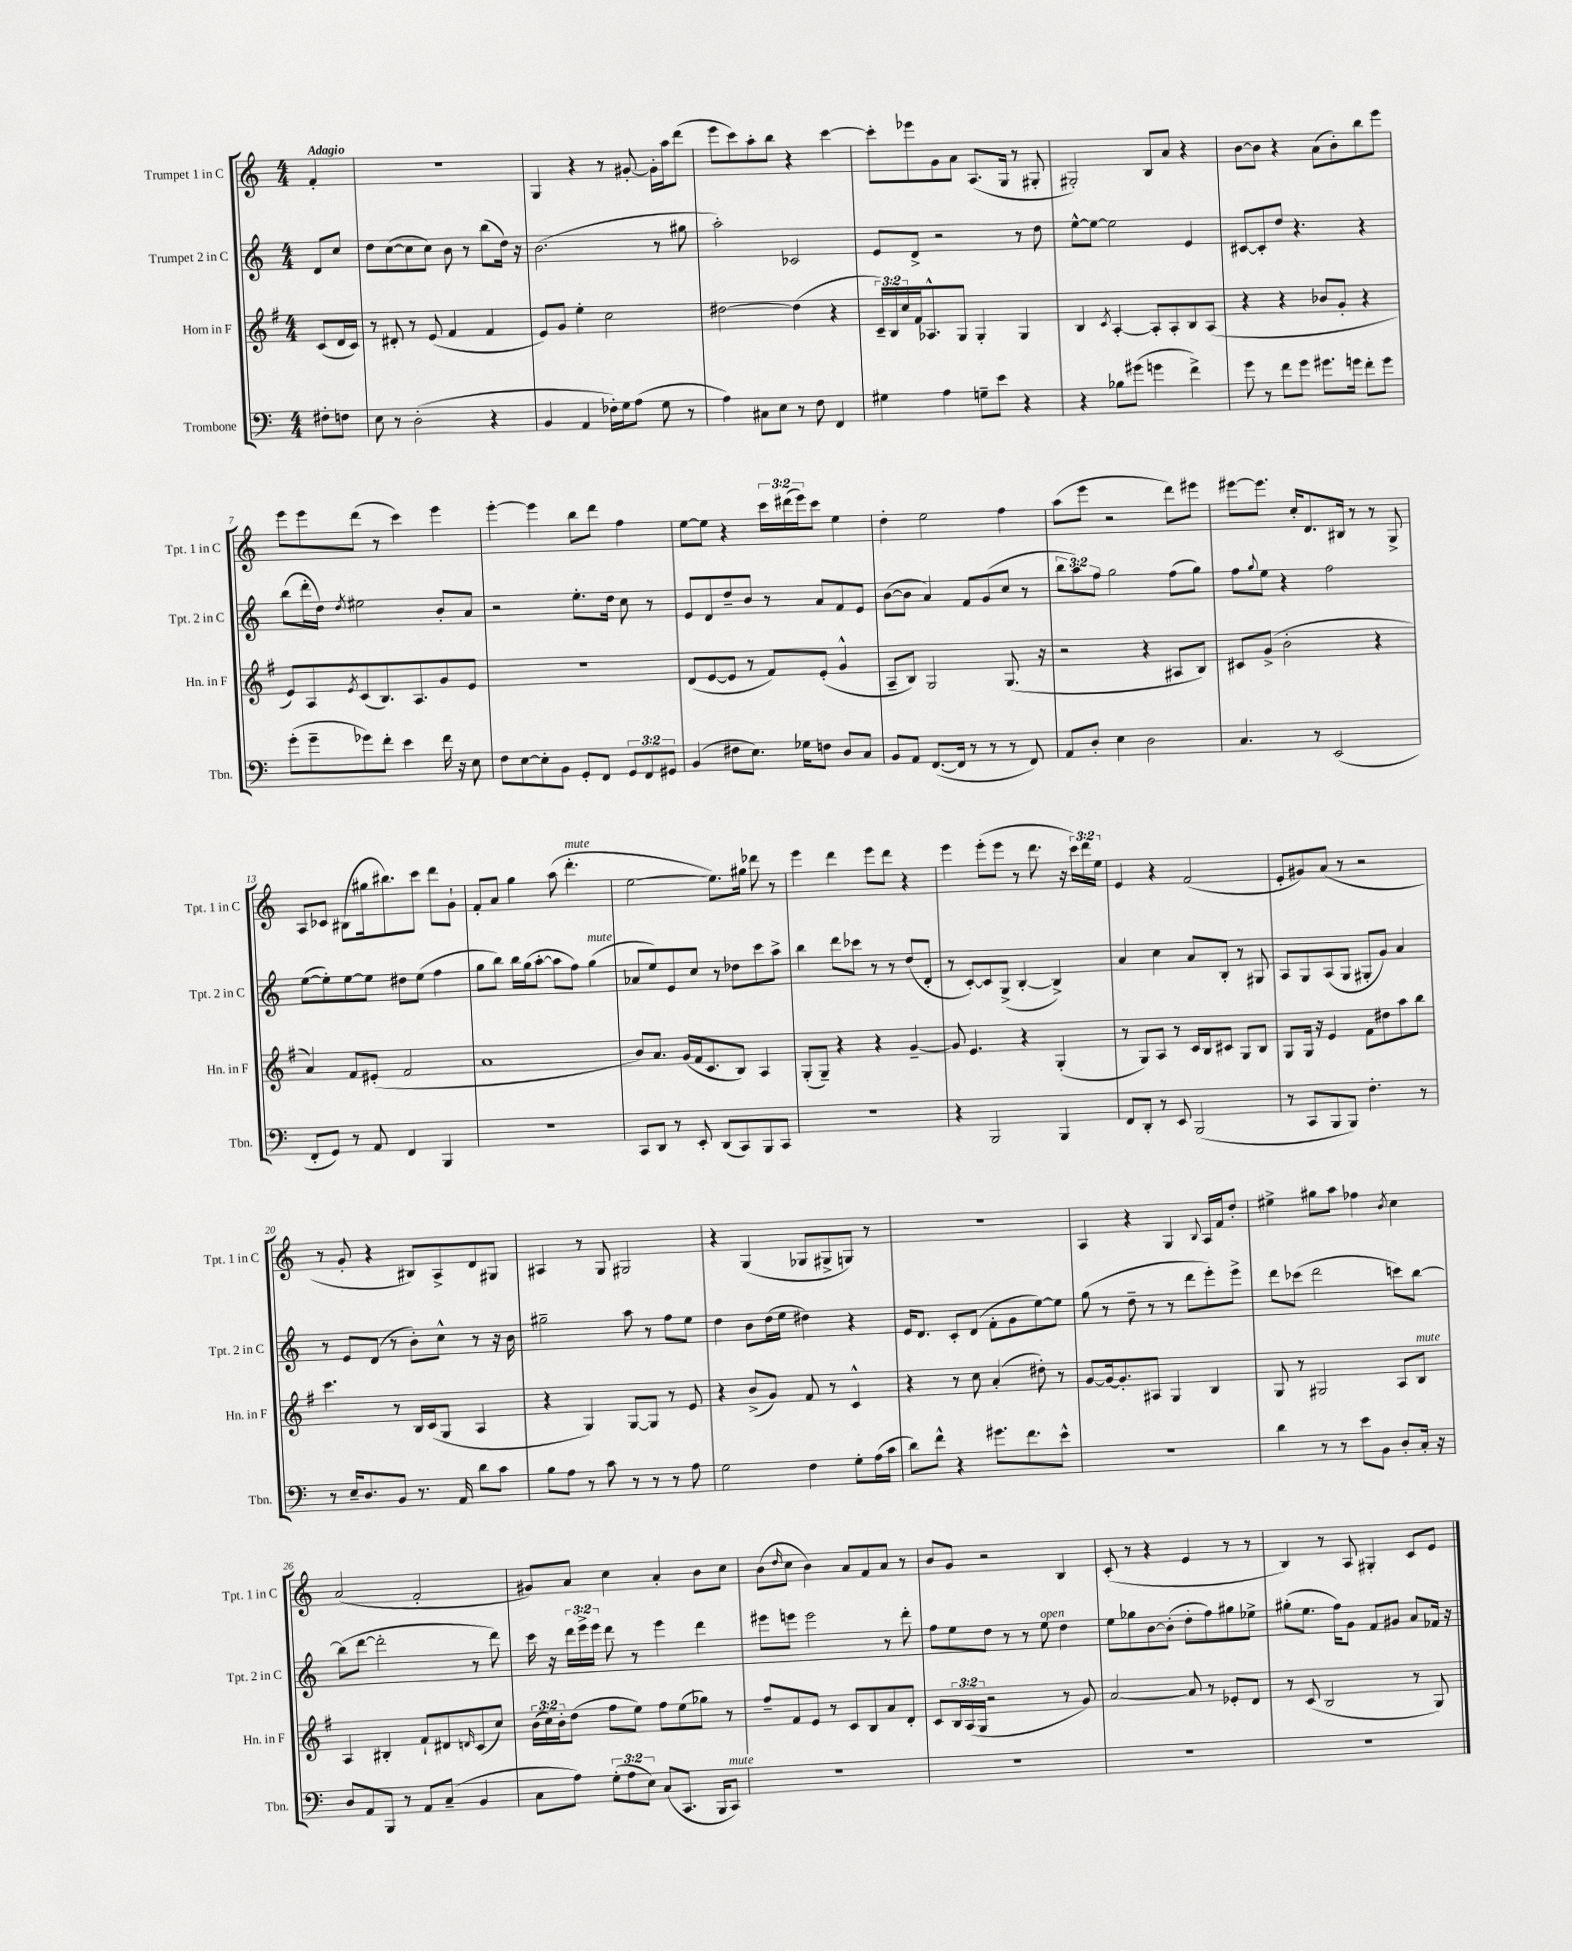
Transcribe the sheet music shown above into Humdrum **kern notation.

**kern	**kern	**kern	**kern
*staff4	*staff3	*staff2	*staff1
*clefF4	*clefG2	*clefG2	*clefG2
*k[]	*k[f#]	*k[]	*k[]
*M4/4	*M4/4	*M4/4	*M4/4
8F#'	(8c	8d	4f'
8F	16d	8cc	.
.	16c)	.	.
=	=	=	=
8E	8r	8dd	1r
8r	8d#'	([8cc	.
(2D'	8r	8cc]	.
.	(8e	8cc)	.
.	4f#	8b	.
.	.	8r	.
4r	4f#	(8bb	.
.	.	16dd)	.
.	.	16r	.
=	=	=	=
4BB	8e)	(2.b	4G
.	8g	.	.
4AA	4ee'	.	4r
16F-')	2cc	.	8r
16G	.	.	.
(8A	.	.	[8g#'
8G	.	8r	16g#']
.	.	.	16aa
8r	.	8gg#	(8ddd
=	=	=	=
4A)	[2dd#	2aa')	8eee
.	.	.	8ccc)
8C#	.	.	8aa'
8E	.	.	8bb
8r	(4dd#]	2c-	4r
8F	.	.	.
4FF	4r	.	[4ccc
=	=	=	=
4G#	24c~)	8e	8ccc']
.	24B	.	.
.	24cc	.	.
.	16f#	8d^	8eee-
.	8.A-^^	.	.
4A	.	2r	8g
.	8G	.	8a
8G~	4G'	.	(8.A
8e	.	.	.
.	.	.	16G
4r	4G	8r	8r
.	.	8dd	8G#'
=	=	=	=
4r	4B	[8ee^^	2G#')
.	.	8ee_	.
.	8qc	.	.
8B-	[4A'	2ee]	.
(8g#	.	.	.
4g	8A']	.	8B
.	8A'	.	8a
4f^)	8B	4e	4r
.	(8A	.	.
=	=	=	=
8g	4r	[8c#	[8b
8r	.	8c#']	8b]
8f	4r	8dd	4r
8g	.	4.r	.
8.g#	8b-	.	(8a
.	8g'	.	8b')
16g	.	.	.
8f'	4r	4r	8bb
8g	.	.	8eee
=	=	=	=
(8g'	8e)	(8bb	8eee
8g~	8A	16ddd'	8eee
.	.	16dd)	.
.	8qe	8qdd	.
8g-)	(8c	2ee#	(8ddd
8f'	8.B)	.	8r
4e	.	.	4ccc)
.	8.A	.	.
16f	8g	8b'	4eee
16r	.	.	.
8E	8e	8a	.
=	=	=	=
8F	1r	2r	[4eee'
[8E	.	.	.
8E']	.	.	4eee]
8BB	.	.	.
8GG'	.	8.ee'	8bb
8FF	.	.	8ddd
.	.	16dd	.
12GG	.	8cc	4ff
12FF	.	.	.
.	.	8r	.
12GG#	.	.	.
=	=	=	=
(4BB	(8d	8e	[8ee
.	[8e	8d	8ee]
8F#	8e]	8dd~	4r
8.E)	8r	8b	.
.	8f#)	8r	24ccc
.	.	.	(24ddd#
16G-	.	.	.
.	.	.	24eee)
8F	(8e'	8a	8ccc
8D	4g^^	8f	4ee
8C	.	8e	.
=	=	=	=
8BB	8A~	([8b	4dd'
8AA	8B)	8b]	.
([8.FF	2G	4a)	2ee
16FF]	.	.	.
8r	.	8f	.
8r	.	(8g	.
8r	(8.G	8cc	4ff
8FF)	.	8r	.
.	16r	.	.
=	=	=	=
8AA	2r	12bb	(8aa
.	.	12aa)	.
8D'	.	.	8eee
.	.	12ff	.
4E	.	2gg	2r
2D	4r	.	.
.	8A#	(8ff	8ddd)
.	8B)	8gg)	8eee#
=	=	=	=
4.C	8c#	8ff	[8eee#
.	.	8qqgg	.
.	(8g^	8ee	8.eee#]
.	2b'	4r	.
.	.	.	16cc'
8r	.	.	8.d
(2EE	.	2ff	.
.	.	.	16B#
.	.	.	8r
.	4r	.	8r
.	.	.	8G^
=	=	=	=
8FF'	4a)	([8ee	8A
8GG)	.	8ee'])	8c-
8r	8f#	[8ee	(8B#
8AA	(8e#'	8ee]	16gg#
.	.	.	8.bb#)
4FF	2f#	8dd#	.
.	.	(8ee	8ccc
4BBB	.	4ff	8ddd
.	.	.	8g`
=	=	=	=
1r	1a	8gg	8f'
.	.	8bb)	8a
.	.	16bb	4gg
.	.	(16gg	.
.	.	[8aa'	.
.	.	8aa]	(8aa
.	.	8ff)	4.ddd'
.	.	(4gg	.
=	=	=	=
8CC	8b)	8a-	[2ee
8DD	8.a	8ee)	.
8r	.	8e	.
.	(16g	.	.
8EE'	16f#	8cc	.
.	8.c	.	.
(8DD	.	8r	8.ee])
8CC)	8B)	8dd-	.
.	.	.	16gg#
8BBB	4A	8ccc	8ddd-
8CC	.	8aa^	8r
=	=	=	=
1r	(8G'	4bb	4eee
.	8G~)	.	.
.	4r	8ddd	4ddd
.	.	8ccc-	.
.	4r	8r	8eee
.	.	8r	8ddd
.	[4g~	(8dd	4r
.	.	8d'	.
=	=	=	=
4r	8g]	8r	4eee
.	4.e	[8c')	.
2BBB	.	8c]	(8eee'
.	.	(8G^	8eee
.	4r	[4B'	8r
.	.	.	8.ddd
4BBB	(4G'	4B^])	.
.	.	.	16r
.	.	.	24ccc)
.	.	.	24ddd
.	.	.	24ee
=	=	=	=
8FF	8r	4a	4e
8DD'	8G)	.	.
8r	8A	4cc	4r
8EE	8r	.	.
(2BBB	16c	8a	(2f
.	16B	.	.
.	8c#	8B'	.
.	8G	8r	.
.	8B	8G#	.
=	=	=	=
8r	8G	8A	8e'
8CC	16G	8G	8g#)
.	16r	.	.
8BBB	4e	(8A	(8a
8BBB)	.	8G	8r
4.F'	8f#	8G#'	2r
.	8dd#	8g)	.
.	8aa	4a	.
8r	8bb	.	.
=	=	=	=
8r	4.ccc	8r	8r
16E~	.	8e	8g'
8.D	.	.	.
.	.	(8d	4r
8BB	8r	8r	.
8.r	16B	8b')	8B#)
.	(16c	.	.
.	8G	8cc^^	8A^
16AA	.	.	.
8d	4A	8r	8d
8c	.	16r	8G#
.	.	16b	.
=	=	=	=
8B	4r	2gg#~	4A#
8A	.	.	.
8r	4G)	.	8r
8c	.	.	8G
8r	[8G	8aa	2G#
8r	8G]	8r	.
8r	8r	8ff	.
8A	8e	8ee	.
=	=	=	=
2G	4r	4dd	4r
.	(8b^	8b	(4G
.	8g)	(16dd	.
.	.	16ee	.
4F	8f#	4dd#)	8G-
.	8r	.	8G#^
8G'	4c^^	4r	8G)
(16A	.	.	8r
16c	.	.	.
=	=	=	=
8d)	4r	16e	1r
.	.	8.d	.
8f^^	.	.	.
4r	8r	8c'	.
.	8cc	(8d	.
8.g#	(4a'	8f'	.
.	.	8g	.
8.f	.	.	.
.	8dd#')	[8ee)	.
8e^^	8r	8ee]	.
=	=	=	=
1r	[8g	(8gg	4A
.	16g_	8r	.
.	8.g']	.	.
.	.	8dd~	4r
.	8A#	8r	.
.	4G	8r	4G
.	.	8ddd	.
.	.	.	8qqB
.	4B	8eee')	16A
.	.	.	16f
.	.	8eee^	8dd'
=	=	=	=
4d	8G	8ddd	4ee#^
.	8r	(8ccc-	.
8r	2G#	2ddd	8gg#
8r	.	.	8aa
8e	.	.	4ff-
8BB	.	.	.
.	.	.	8qb
8D'	8A	8ccc)	4cc
16C'	8B	[8bb	.
16r	.	.	.
=	=	=	=
8D	4A	(8bb]	(2a
8AA	.	[8ddd	.
8BBB	4B#'	2ddd']	.
8r	.	.	.
8AA	8f#`	.	2f'
(8C~	8d#	.	.
.	16qqd	.	.
4BB	(8c	8r	.
.	8cc)	8ddd)	.
=	=	=	=
8C	(24b	16ccc	8g#)
.	24cc)	.	.
.	.	16r	.
.	24b'	.	.
8A)	(8dd	24ddd	8a
.	.	24eee^	.
.	.	24eee	.
(12G'	8ff#	8ddd	4cc
12A	.	.	.
.	8ee)	8r	.
12E)	.	.	.
(8C	8ff#	4eee	4a'
8.CC	(8ee	.	.
.	8gg-)	4ddd	8b
16BBB	.	.	.
8CC)	8r	.	8cc
=	=	=	=
1r	8ff#~	8eee#	(8b
.	.	.	16qqdd
.	8f#	8eee	8cc
.	8e	2eee	4b)
.	8r	.	.
.	8c	.	8a
.	8B	.	8f
.	8a	8r	8a
.	8d'	8ddd'	8r
=	=	=	=
1r	8c	8ff	8b
.	24B	8ee	8g
.	(24A	.	.
.	24G	.	.
.	2r	8dd	2r
.	.	8r	.
.	.	8r	.
.	.	8ee	.
.	8r	4dd	4B
.	8g)	.	.
=	=	=	=
1r	[2a	8ee	(8c'
.	.	8gg-	8r
.	.	[8b	4r
.	.	(8b']	.
.	8a]	8dd'	4e
.	8r	8ff)	.
.	8e-'	8gg#	8r
.	8d	8ee-^	8r
=	=	=	=
1r	8r	(8gg#'	4B)
.	(8c	8.ee	.
.	2B	.	8r
.	.	16ff)	.
.	.	8g	8A
.	.	8f	4G#'
.	.	8g#	.
.	8r	8a	8c
.	8G)	16f-	8e
.	.	16r	.
==	==	==	==
*-	*-	*-	*-
